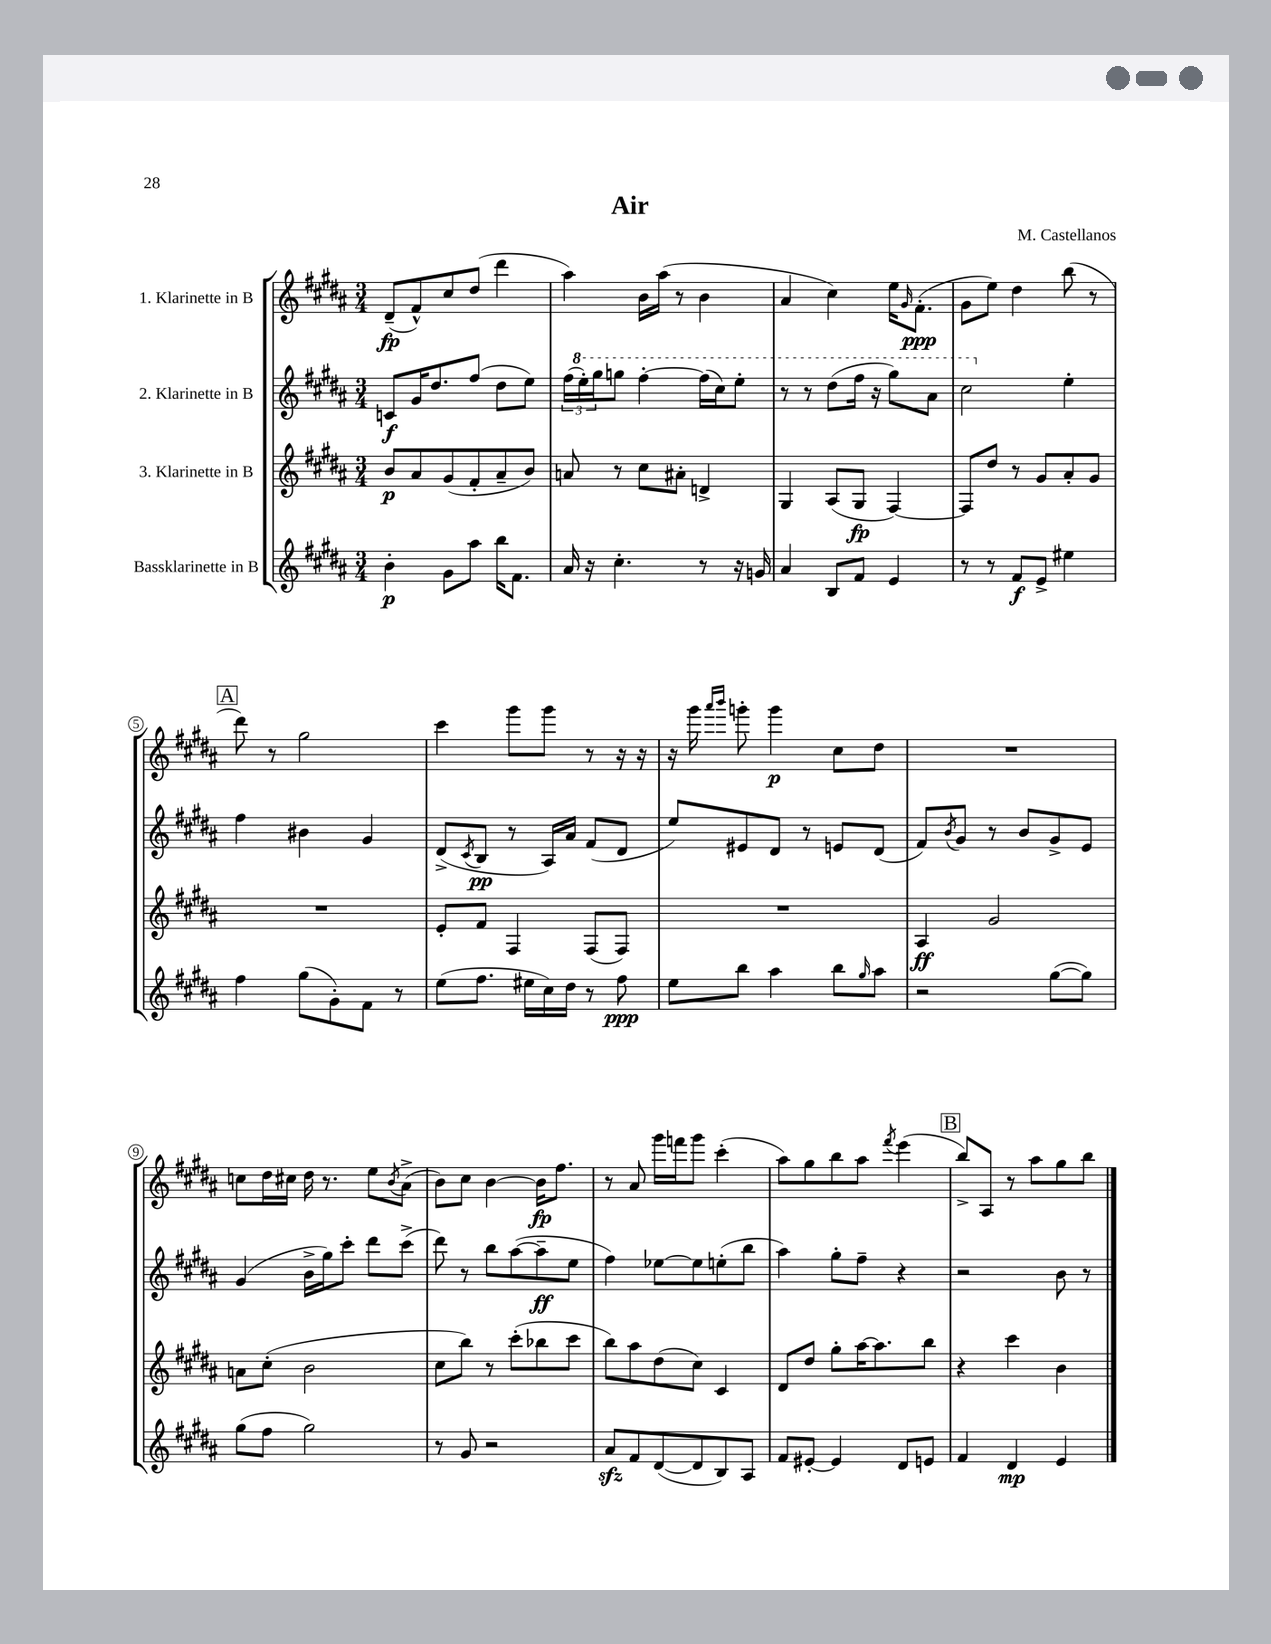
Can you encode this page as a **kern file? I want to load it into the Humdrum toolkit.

**kern	**kern	**kern	**kern
*staff4	*staff3	*staff2	*staff1
*clefG2	*clefG2	*clefG2	*clefG2
*k[f#c#g#d#a#]	*k[f#c#g#d#a#]	*k[f#c#g#d#a#]	*k[f#c#g#d#a#]
*M3/4	*M3/4	*M3/4	*M3/4
4b'	8b	8c	(8d#~
.	8a#	16g#	8f#^^)
.	.	8.dd#	.
8g#	(8g#	.	8cc#
8aa#	8f#'	(8ff#	(8dd#
16bb	8a#~	8dd#	4ddd#
8.f#	.	.	.
.	8b)	8ee)	.
=	=	=	=
16a#	8a	(24ff#	4aa#)
.	.	24eee')	.
16r	.	.	.
.	.	24ggg#	.
4.cc#'	8r	8ggg	.
.	8cc#	[4fff#'	16b
.	.	.	(16aa#
.	8a#'	.	8r
8r	4d^	(16fff#]	4b
.	.	16ccc#)	.
16r	.	8eee'	.
16g	.	.	.
=	=	=	=
4a#	4G#	8r	4a#
.	.	8r	.
8B	(8A#	(8ddd#	4cc#)
8f#	8G#	16fff#	.
.	.	16r	.
4e	[4F#)	8ggg#)	16ee
.	.	.	16qqg#
.	.	.	(8.f#'
.	.	8aa#	.
=	=	=	=
8r	8F#]	2ccc#	8g#
8r	8dd#	.	8ee)
8f#	8r	.	4dd#
8e^	8g#	.	.
4ee#	8a#'	4ee'	(8bb
.	8g#	.	8r
=	=	=	=
4ff#	2.r	4ff#	8ddd#)
.	.	.	8r
(8gg#	.	4b#	2gg#
8g#')	.	.	.
8f#	.	4g#	.
8r	.	.	.
=	=	=	=
(8ee	8e'	(8d#^	4ccc#
.	.	8qc#	.
8.ff#	8f#	8B	.
.	4F#	8r	8ggg#
16ee#	.	.	.
16cc#)	.	16A#)	8ggg#
16dd#	.	16a#	.
8r	(8F#	(8f#	8r
8ff#	8F#)	8d#	16r
.	.	.	16r
=	=	=	=
8ee	2.r	8ee)	16r
.	.	.	16ggg#
.	.	.	16qqaaa#
.	.	.	16qqbbb
8bb	.	8e#	8ggg'
4aa#	.	8d#	4ggg
.	.	8r	.
8bb	.	8e	8cc#
16qqgg#	.	.	.
8aa#	.	(8d#	8dd#
=	=	=	=
2r	4A#	8f#)	2.r
.	.	8qb	.
.	.	8g#	.
.	2g#	8r	.
.	.	8b	.
([8gg#	.	8g#^	.
8gg#])	.	8e	.
=	=	=	=
(8gg#	8a	(4g#	8cc
8ff#	(8cc#'	.	16dd#
.	.	.	16cc#
2gg#)	2b	16b^	16dd#
.	.	16gg#)	8.r
.	.	8ccc#'	.
.	.	8ddd#	8ee
.	.	.	8qb
.	.	(8ccc#^	(8a#^
=	=	=	=
8r	8cc#	8ddd#)	8b)
8g#	8bb)	8r	8cc#
2r	8r	8bb	[4b
.	(8ccc#'	([8aa#	.
.	8bb-	8aa#~]	16b]
.	.	.	8.ff#
.	8ccc#	8ee	.
=	=	=	=
8a#	8bb)	4ff#)	8r
8f#	8aa#	.	8a#
([8d#	(8dd#	[8ee-	16ggg#
.	.	.	16fff
8d#]	8cc#)	8ee-]	8ggg#
8B)	4c#	(8ee'	(4ccc#'
8A#	.	8bb	.
=	=	=	=
8f#	8d#	4aa#)	8aa#)
[8e#'	8dd#	.	8gg#
4e#]	8gg#'	8gg#'	8bb
.	[16aa#	8ff#~	8aa#
.	8.aa#]	.	.
.	.	.	8qfff#
8d#	.	4r	(4eee
8e	8bb	.	.
=	=	=	=
4f#	4r	2r	8bb^)
.	.	.	8A#
4d#	4ccc#	.	8r
.	.	.	8aa#
4e	4b	8b	8gg#
.	.	8r	8bb
==	==	==	==
*-	*-	*-	*-
